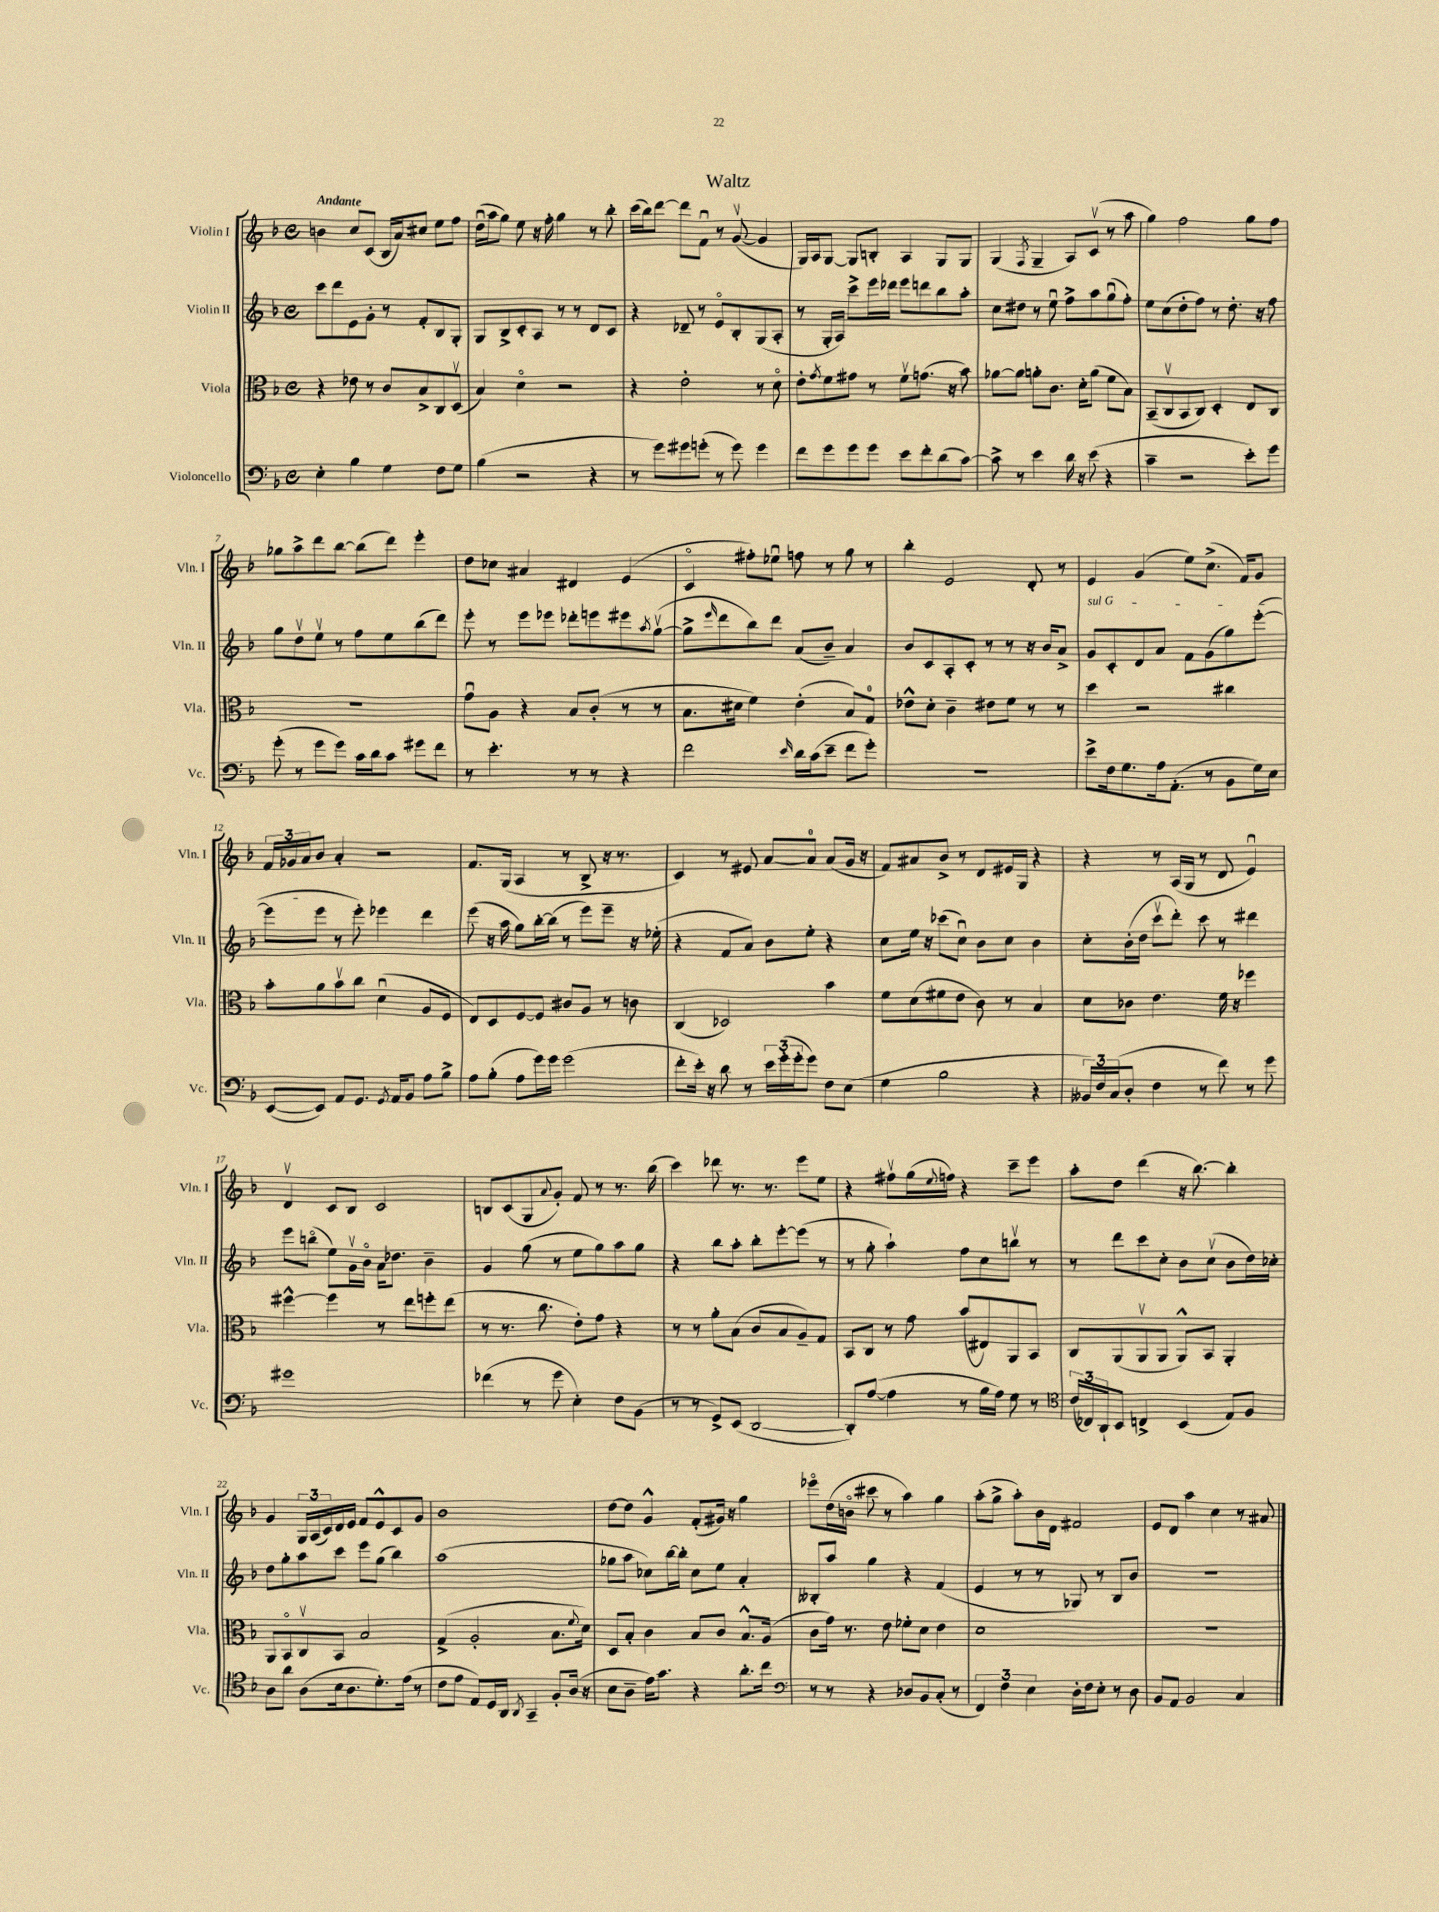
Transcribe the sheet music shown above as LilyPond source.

\header { title = "Waltz" }
<<
\new StaffGroup <<
\new Staff = "s0" \with { instrumentName = "Violin I" shortInstrumentName = "Vln. I" } {
    \clef treble \key f \major \defaultTimeSignature \time 4/4 \tempo "Andante"
    b'4 c''8 c'8( bes16 a'16) cis''8 e''8 f''8 |
    d''16\downbow( a''16 g''8) e''8 r16 f''16-. g''4 r8 bes''8-. |
    c'''16( bes''16) d'''8~ d'''8 f'8\downbow r8 g'8~\upbow( g'4 |
    g16) a16 g8~ g8 b8-. a4 g8 g8 |
    g4( \acciaccatura { f8 } g4-- a8) c'8\upbow( r8 a''8 |
    g''4) f''2 g''8 f''8 |
    ges''8 a''8-> d'''8 bes''8~ bes''8( d'''8) e'''4-. |
    d''8 ces''8 ais'4 dis'4 e'4( |
    c'4\flageolet fis''8-.) ees''8\downbow f''8 r8 g''8 r8 |
    bes''4-. e'2 d'8-. r8 |
    e'4 g'4( e''8) c''8.->( f'16) g'8 |
    \tuplet 3/2 { f'16 ges'16 a'16 } bes'8 a'4-. r2 |
    f'8. g16( a4 r8 bes8-> r16 r8. |
    c'4) r8 eis'8 a'8~ a'8-0 a'8( g'16 r16 |
    f'8) ais'8 bes'8-> r8 d'8 eis'16 g16 r4 |
    r4 r8 a16( g16 r8 d'8 e'4\downbow) |
    d'4\upbow c'8 bes8 c'2 |
    b8 c'8( g8 \appoggiatura { a'8 } g'8-.) f'8 r8 r8. bes''16( |
    c'''4) des'''8 r8. r8. e'''8 e''8 |
    r4 fis''8\upbow g''16( \appoggiatura { e''8 } f''16) r4 c'''8-- e'''8 |
    a''8-. d''8 d'''4( r16 bes''8.~) bes''4-. |
    g'4 \tuplet 3/2 { g16 a16( c'16) } d'16 e'16 f'8 e'8-^ c'8 g'8 |
    bes'1 |
    d''8~ d''8 g'4-^ f'8-.( gis'16) r16 g''4 |
    ees'''8\flageolet d''16( b'16\flageolet cis'''8 r8 a''4) g''4 |
    a''8-.( g''8-> a''8-.) bes'16 d'16 fis'2 |
    e'8 d'8 a''4 c''4 r8 ais'8 \bar "|." |
}
\new Staff = "s1" \with { instrumentName = "Violin II" shortInstrumentName = "Vln. II" } {
    \clef treble \key f \major \defaultTimeSignature \time 4/4
    c'''8 d'''8 e'8 g'8-. r8 f'8-. bes8 g8-. |
    g8 bes8-> c'8-. a8 r8 r8 d'8 c'8 |
    r4 des'8-- r8 e'8\flageolet bes8-. g8( a8-. |
    r8 g16-. a16) c'''8-> e'''16 des'''16 e'''8 d'''8 bes''8 a''8-. |
    c''8 dis''8 r8 e''8\downbow f''8-> a''8 g''8\downbow( f''8-.) |
    e''8 c''8( d''8-. f''8) r8 d''8.-. r16 f''8 |
    g''8 d''8\upbow e''8\upbow r8 f''8 e''8 bes''8( d'''8) |
    e'''8-. r8 e'''8 ees'''8 des'''8-. e'''8 eis'''8 \acciaccatura { a''8 } g''8~\upbow( |
    g''8-> \grace { e'''16 } d'''8 bes''8) d'''8 a'8( bes'8--) a'4 |
    bes'8 c'8 a8-. c'8-. r8 r8 r16 bes'16 a'8-> |
    \once \override TextSpanner.bound-details.left.text = \markup { \italic "sul G" } g'8\startTextSpan c'8-. d'8 a'8 f'8 g'8( g''8) e'''8~-.( |
    e'''8 e'''8\stopTextSpan r8 e'''8-.) ees'''4 d'''4 |
    e'''8( r16 a''16 g''8) bes''16~-. bes''16( r8 e'''8) e'''8-- r16 ees''16-.( |
    r4 f'8 a'8) bes'8 e''8-. r4 |
    c''8 e''16 r16 ces'''8( c''8\downbow) bes'8 c''8 bes'4 |
    c''8-. bes'16-.( d''16 c'''8\upbow d'''8-.) c'''8 r8 dis'''4 |
    e'''8 b''8\flageolet( e''8) g'16\upbow bes'16\flageolet a'16 des''8. bes'4-- |
    g'4 g''8( r8 e''8 g''8) a''8 g''8 |
    r4 bes''8 a''8-. bes''8-. e'''8~-. e'''8( r8 |
    r8 g''8-. a''4-!) f''8 c''8 b''8\upbow r8 |
    r8 d'''8 c'''8 c''8-. bes'8 c''8\upbow( bes'8 d''16) ces''16-. |
    d''8 g''8-. a''8 c'''8 e'''8 g''8( bes''4) |
    a''1( |
    ges''8 a''8 ces''8) bes''16~ bes''16-. ces''8 e''8 a'4-. |
    beses8-. a''8 g''4 r4 f'4( |
    e'4 r8 r8 ges8) r8 bes8 bes'8 |
    R1 \bar "|." |
}
\new Staff = "s2" \with { instrumentName = "Viola" shortInstrumentName = "Vla." } {
    \clef alto \key f \major \defaultTimeSignature \time 4/4
    r4 ees'8 r8 c'8 bes8-> c8 d8\upbow( |
    bes4) d'4\flageolet r2 |
    r4 e'2-. r8 d'8\flageolet |
    e'8-. \acciaccatura { g'8 } f'8 gis'8 r8 f'8\upbow g'8.( r16 bes'8) |
    aes'8~ aes'8 a'8-. c'8. d'16-. a'8( f'8 bes8) |
    bes,8--( c8\upbow bes,8 c8) d4-. e8 c8 |
    R1 |
    g'8\downbow a8 r4 bes8 c'8-.( r8 r8 |
    bes8. dis'16 f'4) e'4-.( bes8) g8-0 |
    ees'8-^ d'8-. c'4-- eis'8 f'8 r8 r8 |
    d''4 r2 cis''4 |
    bes'8-. a'8 bes'8\upbow c''8 d'4\downbow( a8 f8 |
    e8) d8 f8~ f8 cis'8 a8 r8 c'8 |
    c4( des2) bes'4 |
    f'8 d'8( fis'8 e'8 c'8) r8 bes4 |
    d'8 ces'8 e'4. f'16 r16 fes''4 |
    fis''4~-^ fis''4 r8 e''8 f''8-. e''8( |
    r8 r8. c''8. e'8-.) g'8 r4 |
    r8 r8 a'8-. bes8( c'8 bes8 a8--) g8 |
    bes,8 c8 r8 g'8 bes'8( eis8) a,8 bes,8 |
    c8 a,8( a,8\upbow a,8 a,8-^) bes,8 a,4-. |
    a,8 bes,8\flageolet c8\upbow bes,8 bes2 |
    g4->( a2-. bes8. \appoggiatura { f'8 } d'16) |
    d8 bes8-. c'4 bes8 c'8 bes8.-^ a16( |
    c'8 g'16) r8. e'8 fes'8-. d'8 e'4 |
    d'1 |
    r1 \bar "|." |
}
\new Staff = "s3" \with { instrumentName = "Violoncello" shortInstrumentName = "Vc." } {
    \clef bass \key f \major \defaultTimeSignature \time 4/4
    e4-. bes4 g4 f8 g8 |
    bes4( r2 r4 |
    r8 g'8) gis'8 g'8-.( r8 g'8) g'4 |
    f'8 g'8 g'8 g'8 e'8 f'8-. d'8( c'8~) |
    c'8-> r8 e'4 d'16 r16 e'8( r4 |
    c'4-- r2 e'8-.) g'8 |
    g'8-.( r8 g'8 g'8) c'16 d'16 c'8 gis'8 f'8 |
    r8 e'4.-. r8 r8 r4 |
    f'2 \grace { e'16 } d'16 c'16( e'8-- f'8 g'8-.) |
    R1 |
    e'8-> f16 g8. a16 a,8.-.( r8 bes,8 g16) e16 |
    e,8~( e,8) a,8 g,8. \acciaccatura { g,8 } a,16 bes,8 a8 bes8-> |
    a8 bes8-.( a8 g'16) g'16 g'2( |
    f'8-. e'16-.) r16 d'8 r8 \tuplet 3/2 { e'16 g'16-.( g'16-. } g'8) f8 e8( |
    g4 bes2 r4 |
    \tuplet 3/2 { beses,16) f16 c16( } d8-. f4 r8 f'8) r8 g'8 |
    gis'1 |
    fes'4( r8 g'8 e4-.) f8 bes,8( |
    r8 r8 g,8->) e,8( d,2~ |
    d,8-.) a8~( a4 r8 bes16 a16) g8 r8 |
    \clef tenor \tuplet 3/2 { c'16( ces16) a,16-! } bes,8 c4-> bes,4( e8) f8 |
    a8 a'8 a8( bes16 a8. d'8.-.) e'16( r8 |
    c'8 e'8 e8) d16 a,16 \acciaccatura { a,8 } g,4-- f8-. a16( r16 |
    bes8 a8-- e'16) g'8. r4 a'8.-. c''16 |
    \clef bass r8 r8 r4 des8 bes,8 c8-.( r8 |
    \tuplet 3/2 { f,4) f4 e4 } d16-. f16 e8-. r8 d8 |
    bes,8 a,8 bes,2 c4 \bar "|." |
}
>>
>>
